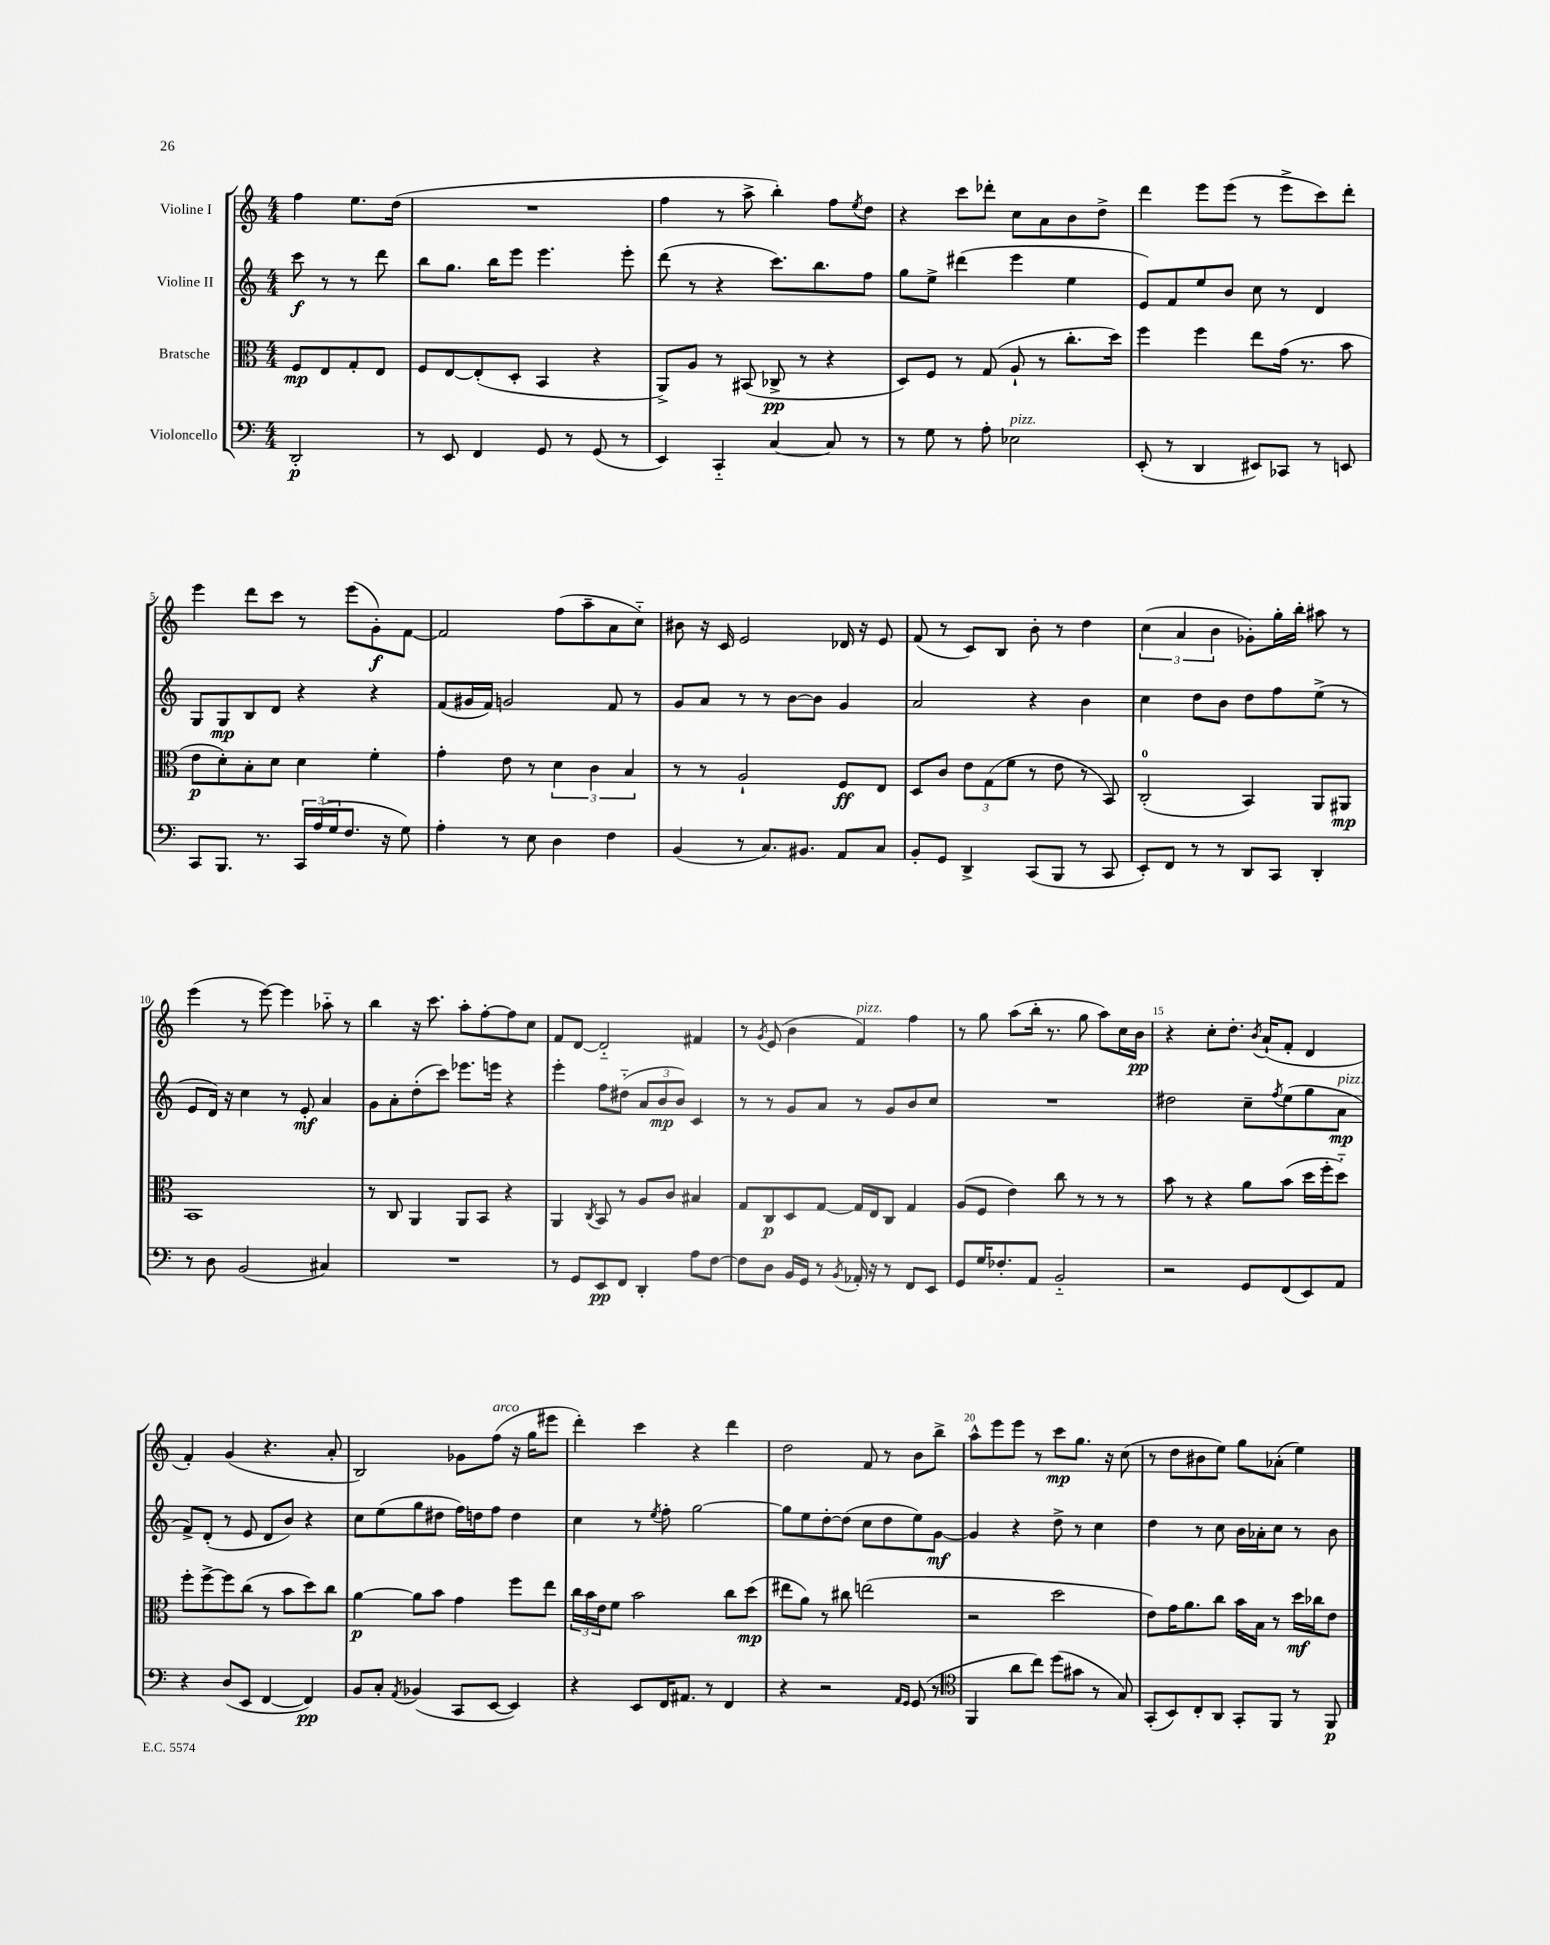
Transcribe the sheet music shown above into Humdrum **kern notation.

**kern	**dynam	**kern	**dynam	**kern	**dynam	**kern	**dynam
*part4	*part4	*part3	*part3	*part2	*part2	*part1	*part1
*staff4	*staff4	*staff3	*staff3	*staff2	*staff2	*staff1	*staff1
*I"Violoncello	*	*I"Bratsche	*	*I"Violine II	*	*I"Violine I	*
*clefF4	*	*clefC3	*	*clefG2	*	*clefG2	*
*k[]	*	*k[]	*	*k[]	*	*k[]	*
*M4/4	*	*M4/4	*	*M4/4	*	*M4/4	*
=	=	=	=	=	=	=	=
2DD'/	p	8F/L	mp	8ccc\	f	4ff\	.
.	.	8E/	.	8r	.	.	.
.	.	8G'/	.	8r	.	8.ee\L	.
.	.	8E/J	.	8ddd\	.	.	.
.	.	.	.	.	.	(16dd\Jk	.
=1	=1	=1	=1	=1	=1	=1	=1
8r	.	8F/L	.	8bb\L	.	1r	.
8EE/	.	[8E/	.	8.gg\J	.	.	.
4FF/	.	(8E'/]	.	.	.	.	.
.	.	.	.	16bb\KL	.	.	.
.	.	8D'/J	.	8eee\J	.	.	.
8GG/	.	4BB/	.	4.eee\	.	.	.
8r	.	.	.	.	.	.	.
(8GG/	.	4r	.	.	.	.	.
8r	.	.	.	8eee'\	.	.	.
=2	=2	=2	=2	=2	=2	=2	=2
4EE/)	.	8AA^/L)	.	(8ddd\	.	4ff\	.
.	.	8A/J	.	8r	.	.	.
4CC/	.	8r	.	4r	.	8r	.
.	.	(8BB#X/	.	.	.	8aa^\	.
[4C/	.	8C-X^/	pp	8.ccc\L)	.	4bb'\)	.
.	.	8r	.	.	.	.	.
.	.	.	.	8.bb\	.	.	.
8C/]	.	4r	.	.	.	8ff\L	.
.	.	.	.	.	.	8qee/	.
8r	.	.	.	8ff\J	.	8dd\J	.
=3	=3	=3	=3	=3	=3	=3	=3
8r	.	8D/L)	.	8gg\L	.	4r	.
8G\	.	8F/J	.	8ee^\J	.	.	.
8r	.	8r	.	(4ddd#X\	.	8ccc\L	.
8A'\	.	(8G/	.	.	.	8ddd-X'\J	.
!LO:TX:a:i:t=pizz.	!	!	!	!	!	!	!
2E-X\	.	8A`/	.	4eee\	.	8cc\L	.
.	.	8r	.	.	.	8a\	.
.	.	8.cc'\L	.	4ee\	.	8b\	.
.	.	.	.	.	.	8dd^\J	.
.	.	16dd\Jk)	.	.	.	.	.
=4	=4	=4	=4	=4	=4	=4	=4
(8EE'/	.	4ff\	.	8e/L)	.	4ddd\	.
8r	.	.	.	8f/	.	.	.
4DD/	.	4ff\	.	8ee/	.	8eee\L	.
.	.	.	.	8b/J	.	(8eee\J	.
8EE#X/L)	.	8ee\L	.	8cc\	.	8r	.
8CC-X/J	.	(16g\Jk	.	8r	.	8eee^\L	.
.	.	8.r	.	.	.	.	.
8r	.	.	.	4d/	.	8ccc\)	.
8EEn/	.	8b\	.	.	.	8ddd'\J	.
!!LO:LB:g=z
=5	=5	=5	=5	=5	=5	=5	=5
8CC/L	.	8e\L	p	8G/L	.	4eee\	.
8.BBB/J	.	8d'\)	.	8G/	mp	.	.
.	.	8B'\	.	8B/	.	8ddd\L	.
8.r	.	.	.	.	.	.	.
.	.	8d\J	.	8d/J	.	8ccc\J	.
24CC/LL	.	4d\	.	4r	.	8r	.
(24A/	.	.	.	.	.	.	.
24G/J	.	.	.	.	.	.	.
8.F/J	.	.	.	.	.	(8eee\L	.
.	.	4f'\	.	4r	.	8g'\)	f
16r	.	.	.	.	.	.	.
8G\)	.	.	.	.	.	[8f\J	.
=6	=6	=6	=6	=6	=6	=6	=6
4A'\	.	4g'\	.	(8f/L	.	2f/]	.
.	.	.	.	16g#X/L	.	.	.
.	.	.	.	16f/JJ)	.	.	.
8r	.	8e\	.	2gn/	.	.	.
8E\	.	8r	.	.	.	.	.
4D\	.	6d\	.	.	.	(8ff\L	.
.	.	.	.	.	.	8aa~\	.
.	.	6c\	.	.	.	.	.
4F\	.	.	.	8f/	.	8a\	.
.	.	6B/	.	.	.	.	.
.	.	.	.	8r	.	8cc\J)	.
=7	=7	=7	=7	=7	=7	=7	=7
(4BB/	.	8r	.	8g/L	.	8b#X\	.
.	.	8r	.	8a/J	.	16r	.
.	.	.	.	.	.	16c/	.
8r	.	2A`/	.	8r	.	2e/	.
8.C/L)	.	.	.	8r	.	.	.
.	.	.	.	[8b\L	.	.	.
8.BB#X/J	.	.	.	.	.	.	.
.	.	.	.	8b\J]	.	.	.
8AA/L	.	8F/L	ff	4g/	.	16d-X/	.
.	.	.	.	.	.	16r	.
8C/J	.	8E/J	.	.	.	8e/	.
=8	=8	=8	=8	=8	=8	=8	=8
8BB'/L	.	8D/L	.	2a/	.	(8f/	.
8GG/J	.	8c/J	.	.	.	8r	.
4DD^/	.	12e\L	.	.	.	8c/L)	.
.	.	(12G\	.	.	.	.	.
.	.	.	.	.	.	8B/J	.
.	.	12f\J	.	.	.	.	.
(8CC/L	.	8r	.	4r	.	8b'\	.
8BBB/J	.	8e\	.	.	.	8r	.
8r	.	8r	.	4b\	.	4dd\	.
8CC/	.	8BB/)	.	.	.	.	.
=9	=9	=9	=9	=9	=9	=9	=9
8EE'/L)	.	(2C'/	.	4cc\	.	(6cc\	.
8FF/J	.	.	.	.	.	.	.
.	.	.	.	.	.	6a/	.
8r	.	.	.	8dd\L	.	.	.
.	.	.	.	.	.	6b\	.
8r	.	.	.	8b\J	.	.	.
8DD/L	.	4BB/)	.	8dd\L	.	8g-X'\L)	.
8CC/J	.	.	.	8ff\	.	16gg'\L	.
.	.	.	.	.	.	16bb'\JJ	.
4DD'/	.	8AA/L	.	(8ee^\J	.	8aa#X\	.
.	.	8AA#X/J	mp	8r	.	8r	.
!!LO:LB:g=z
=10	=10	=10	=10	=10	=10	=10	=10
8r	.	1BB	.	8e/L	.	(4eee\	.
8D\	.	.	.	16d/Jk)	.	.	.
.	.	.	.	16r	.	.	.
(2BB/	.	.	.	4cc\	.	8r	.
.	.	.	.	.	.	[8eee\)	.
.	.	.	.	8r	.	4eee\]	.
.	.	.	.	8e'/	mf	.	.
4C#X/)	.	.	.	4a/	.	8aa-X\	.
.	.	.	.	.	.	8r	.
=11	=11	=11	=11	=11	=11	=11	=11
1r	.	8r	.	8g\L	.	4bb\	.
.	.	8C/	.	8a'\	.	.	.
.	.	4AA/	.	(8dd'\	.	16r	.
.	.	.	.	.	.	8.ccc\	.
.	.	.	.	8ccc\J)	.	.	.
.	.	8AA/L	.	8.eee-X\L	.	8aa'\L	.
.	.	8BB/J	.	.	.	[8ff'\	.
.	.	.	.	16eeen\Jk	.	.	.
.	.	4r	.	4r	.	8ff\]	.
.	.	.	.	.	.	8cc\J	.
=12	=12	=12	=12	=12	=12	=12	=12
8r	.	4AA/	.	4eee'\	.	8f/L	.
8GG/L	.	.	.	.	.	[8d/J	.
.	.	8qC/	.	.	.	.	.
8EE/	pp	8BB/	.	8ff\L	.	2d/]	.
8FF/J	.	8r	.	(8dd#X\J	.	.	.
4DD'/	.	8A/L	.	12a/L	.	.	.
.	.	.	.	12b/	mp	.	.
.	.	8c/J	.	.	.	.	.
.	.	.	.	12b/J)	.	.	.
8A\L	.	4B#X/	.	4c/	.	4f#X/	.
[8F\J	.	.	.	.	.	.	.
=13	=13	=13	=13	=13	=13	=13	=13
8F\L]	.	8G/L	.	8r	.	8r	.
.	.	.	.	.	.	8qg/	.
8D\J	.	8C/	p	8r	.	(8e/	.
16BB/LL	.	8D/	.	8g/L	.	4b\	.
16GG/JJ	.	.	.	.	.	.	.
8r	.	[8G/J	.	8a/J	.	.	.
8qBB/	.	.	.	.	.	.	.
!	!	!	!	!	!	!LO:TX:a:i:t=pizz.	!
16AA-X'/	.	16G/LL]	.	8r	.	4f/)	.
16r	.	16E/J	.	.	.	.	.
8r	.	8C/J	.	8g/L	.	.	.
8FF/L	.	4G/	.	8b/	.	4ff\	.
8EE/J	.	.	.	8cc/J	.	.	.
=14	=14	=14	=14	=14	=14	=14	=14
8GG/L	.	(8A/L	.	1r	.	8r	.
16G/K	.	8F/J	.	.	.	8gg\	.
8.F-X'/	.	.	.	.	.	.	.
.	.	4e\)	.	.	.	(8aa\L	.
8AA/J	.	.	.	.	.	16bb'\Jk	.
.	.	.	.	.	.	8.r	.
2BB/	.	8cc\	.	.	.	.	.
.	.	8r	.	.	.	8gg\	.
.	.	8r	.	.	.	8aa\L)	.
.	.	8r	.	.	.	16cc\L	.
.	.	.	.	.	.	16b\JJ	pp
=15	=15	=15	=15	=15	=15	=15	=15
2r	.	8b\	.	2dd#X\	.	4r	.
.	.	8r	.	.	.	.	.
.	.	4r	.	.	.	8cc'\L	.
.	.	.	.	.	.	8.dd'\J	.
8GG/L	.	8a\L	.	8cc~\L	.	.	.
.	.	.	.	.	.	8qb/	.
.	.	.	.	.	.	(16a`/KL	.
.	.	.	.	8qff/	.	.	.
(8FF/	.	(8b\J	.	(8ee\	.	8f'/J	.
8EE/)	.	16dd\LL	.	8gg\	.	4d/	.
.	.	16ff'\J	.	.	.	.	.
!	!	!	!	!LO:TX:a:i:t=pizz.	!	!	!
8AA/J	.	8dd\J)	.	8a\J	mp	.	.
!!LO:LB:g=z
=16	=16	=16	=16	=16	=16	=16	=16
4r	.	8ff'\L	.	8f^/L)	.	4f'/)	.
.	.	[8ff^\	.	(8d'/J	.	.	.
(8D/L	.	8ff\]	.	8r	.	(4g/	.
8EE/J	.	(8cc\J	.	8e/	.	.	.
[4FF/	.	8r	.	8d/L	.	4.r	.
.	.	8b\L	.	8b/J)	.	.	.
4FF/])	pp	8dd\)	.	4r	.	.	.
.	.	8cc\J	.	.	.	8a'/	.
=17	=17	=17	=17	=17	=17	=17	=17
8BB/L	.	[4a\	p	8cc\L	.	2B/)	.
8C'/J	.	.	.	(8ee\	.	.	.
8qAA/	.	.	.	.	.	.	.
(4BB-X/	.	8a\L]	.	8gg\	.	.	.
.	.	8b\J	.	8dd#X\J	.	.	.
8CC/L	.	4g\	.	16ff\LL)	.	8g-X\L	.
.	.	.	.	16ddn\J	.	.	.
!	!	!	!	!	!	!LO:TX:a:i:t=arco	!
[8EE/J	.	.	.	8ff\J	.	(8ff\J	.
4EE/])	.	8ff\L	.	4dd\	.	16r	.
.	.	.	.	.	.	16gg\KL	.
.	.	8ee\J	.	.	.	8eee#X\J	.
=18	=18	=18	=18	=18	=18	=18	=18
4r	.	24cc\LL	.	4cc\	.	4ddd'\)	.
.	.	24b\	.	.	.	.	.
.	.	24e\J	.	.	.	.	.
.	.	8f\J	.	.	.	.	.
8EE/L	.	2b\	.	8r	.	4ccc\	.
.	.	.	.	8qee/	.	.	.
16FF/K	.	.	.	8ff'\	.	.	.
8.AA#X/J	.	.	.	.	.	.	.
.	.	.	.	[2gg\	.	4r	.
8r	.	.	.	.	.	.	.
4FF/	.	8cc\L	.	.	.	4ddd\	.
.	.	(8dd\J	mp	.	.	.	.
=19	=19	=19	=19	=19	=19	=19	=19
4r	.	8ee#X\L	.	8gg\L]	.	2dd\	.
.	.	8a\J)	.	8ee\	.	.	.
2r	.	8r	.	[8dd'\	.	.	.
.	.	8cc#X\	.	(8dd\J]	.	.	.
.	.	(2een\	.	8cc\L	.	8f/	.
.	.	.	.	8dd\	.	8r	.
16qqAA/LL	.	.	.	.	.	.	.
16qqGG/JJ	.	.	.	.	.	.	.
(8GG/	.	.	.	8ee\)	.	8b\L	.
8r	.	.	.	[8g\J	mf	8bb^\J	.
=20	=20	=20	=20	=20	=20	=20	=20
*clefC4	*	*	*	*	*	*	*
4FF/	.	2r	.	4g/]	.	8aa^^\L	.
.	.	.	.	.	.	8eee\	.
8a\L	.	.	.	4r	.	8eee\J	.
8cc\J)	.	.	.	.	.	8r	.
(8dd\L	.	2dd\	.	8dd^\	.	8ccc\L	mp
8g#X\J	.	.	.	8r	.	8.gg\J	.
8r	.	.	.	4cc\	.	.	.
.	.	.	.	.	.	16r	.
8G/)	.	.	.	.	.	(8cc\	.
=21	=21	=21	=21	=21	=21	=21	=21
(8GG'/L	.	8e\L)	.	4dd\	.	8r	.
8BB/)	.	16g\K	.	.	.	8dd\L	.
.	.	8.a\	.	.	.	.	.
8C'/	.	.	.	8r	.	8b#X\	.
8AA/J	.	8cc\J	.	8cc\	.	8ee\J)	.
8GG'/L	.	16b\LL	.	16b\LL	.	8gg\L	.
.	.	16B\JJ	.	16a-X'\J	.	.	.
8FF/J	.	8r	.	8cc\J	.	(8a-X'\J	.
8r	.	16dd\LL	mf	8r	.	4ee\)	.
.	.	16cc-X\J	.	.	.	.	.
8FF/	p	8e\J	.	8b\	.	.	.
==	==	==	==	==	==	==	==
*-	*-	*-	*-	*-	*-	*-	*-
